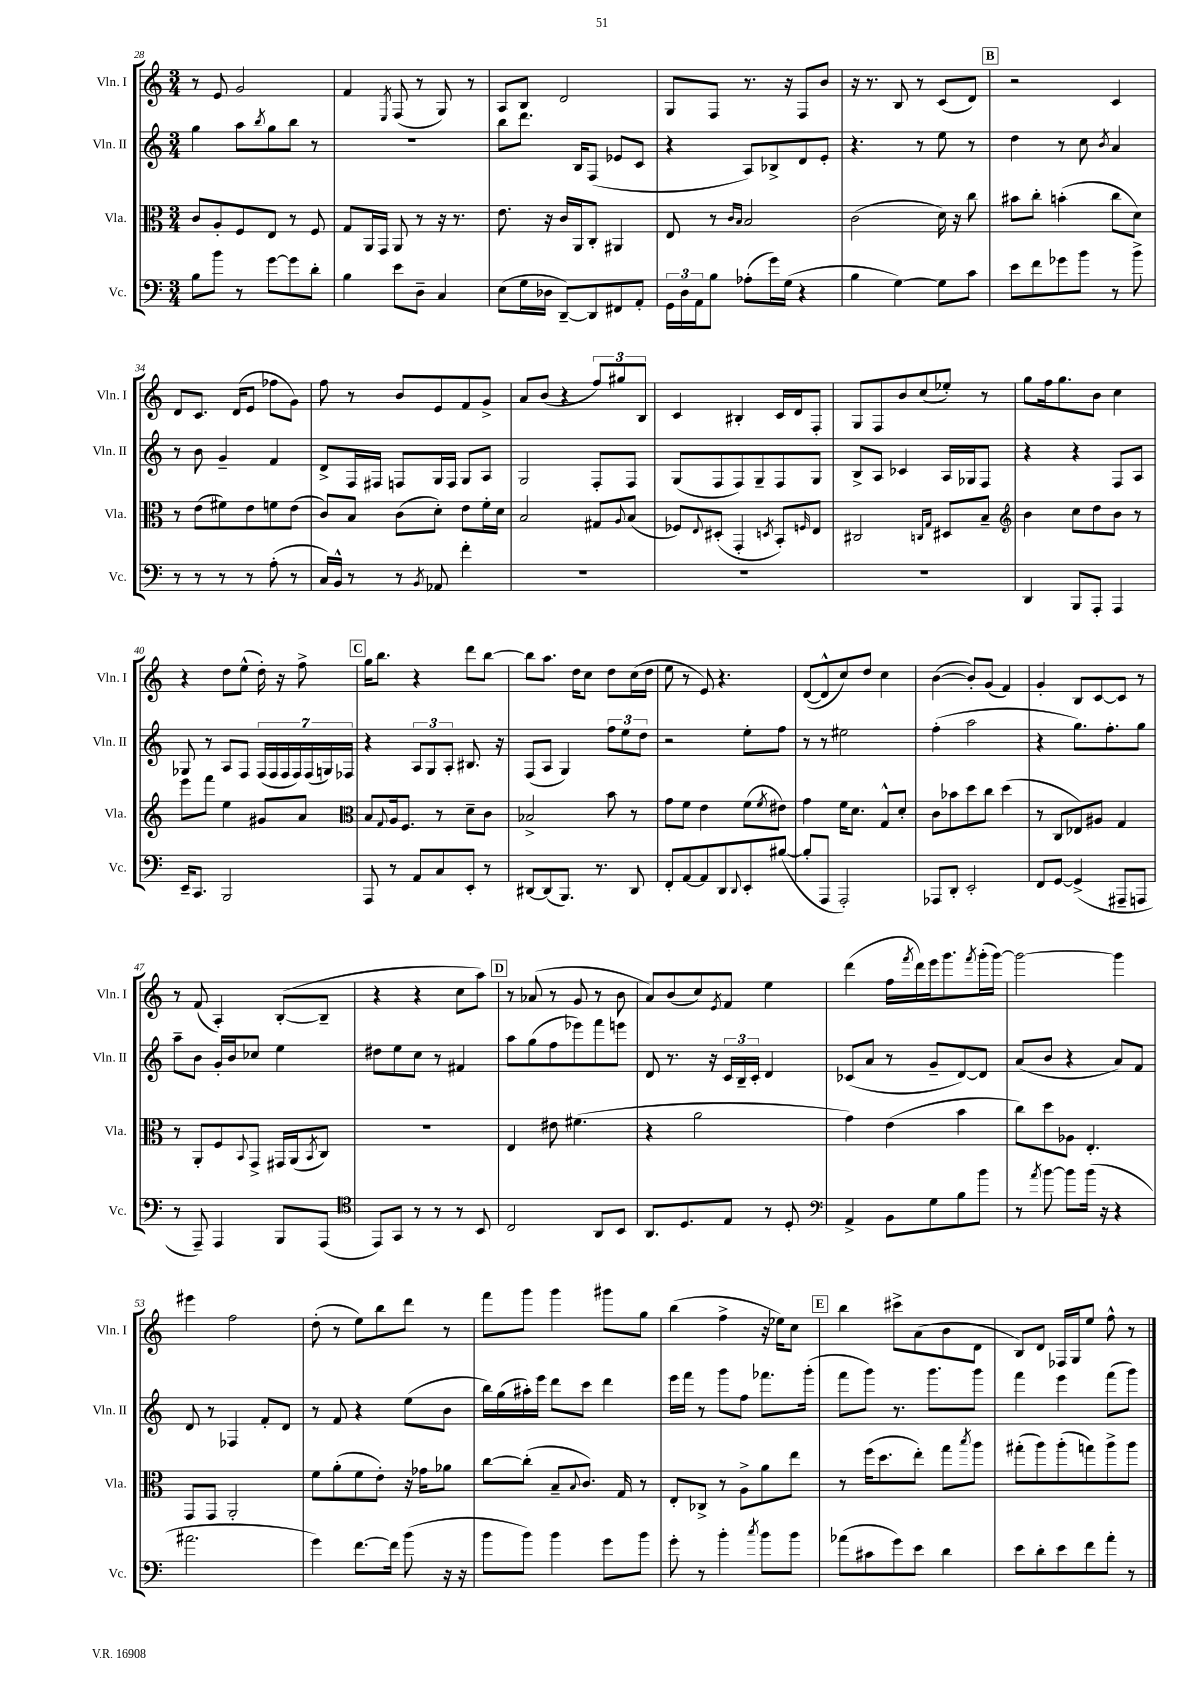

**kern	**kern	**kern	**kern
*staff4	*staff3	*staff2	*staff1
*clefF4	*clefC3	*clefG2	*clefG2
*k[]	*k[]	*k[]	*k[]
*M3/4	*M3/4	*M3/4	*M3/4
8B	8c	4gg	8r
8b	8A'	.	8e
8r	8F	8aa	2g
.	.	8qbb	.
[8g	8E	8gg	.
8g]	8r	8bb	.
8d'	8F	8r	.
=	=	=	=
4B	8G	2.r	4f
.	16AA	.	.
.	16GG	.	.
.	.	.	8qE
8e	8AA	.	(8F
8D~	8r	.	8r
4C	16r	.	8G)
.	8.r	.	.
.	.	.	8r
=	=	=	=
(8E	8.e	8bb	8A
16G	.	8.ddd	8B
16D-	16r	.	.
[8DD~)	16c	.	2d
.	16AA	16B	.
8DD]	8C'	(8F	.
8FF#	4AA#	8e-	.
8AA'	.	8c	.
=	=	=	=
24GG	8E	4r	8G
24D	.	.	.
24AA	.	.	.
8B	8r	.	8F
.	16qqc	.	.
.	16qqB	.	.
(8A-'	2B	8A)	8.r
16g)	.	8B-^	.
(16G	.	.	16r
4r	.	8d	8F
.	.	8e'	8b
=	=	=	=
4B	(2c	4.r	16r
.	.	.	8.r
[4G)	.	.	8B
.	.	8r	8r
8G]	16d)	8ee	(8c
.	16r	.	.
8c	8cc	8r	8d)
=	=	=	=
8e	8b#	4dd	2r
8f	8cc'	.	.
8g-	(4b'	8r	.
8b	.	8cc	.
.	.	8qb	.
8r	8cc	4a	4c
8b^	8d)	.	.
=	=	=	=
8r	8r	8r	8d
8r	(8e	8b	8.c
8r	8f#)	4g~	.
.	.	.	(16d
8r	8e	.	8e
(8A'	8f	4f	8ff-
8r	(8e	.	8g)
=	=	=	=
16C)	8c)	8d^	8ff
16BB^^	.	.	.
8r	8B	16F	8r
.	.	16F#	.
8r	(8c	8F	8b
8qBB	.	.	.
8AA-	8d')	16G	8e
.	.	16F	.
4f'	8e	8G	8f
.	16f'	8A	8g^
.	16d	.	.
=	=	=	=
2.r	2B	2G	8a
.	.	.	(8b
.	.	.	4r
.	8G#	8F'	12ff)
.	.	.	12gg#
.	8qqA	.	.
.	(8B	8F	.
.	.	.	12B
=	=	=	=
2.r	8F-)	(8G	4c
.	8qqE	.	.
.	(8D#'	8F	.
.	4GG'	8F)	4B#'
.	.	8G~	.
.	8qD	.	.
.	8BB')	8F	16c
.	.	.	16d
.	16qqF	.	.
.	8E	8G	8F'
=	=	=	=
2.r	2C#	8B^	8G
.	.	8A	8F
.	.	4c-	8b
.	.	.	(8cc
.	16qqC	.	.
.	16qqG	.	.
.	8D#	16A	8ee-')
.	.	16G-	.
.	8B~	8F	8r
=	=	=	=
*	*clefG2	*	*
4DD	4b	4r	8gg
.	.	.	16ff
.	.	.	8.gg
8BBB	8cc	4r	.
8AAA'	8dd	.	8b
4AAA	8b	8F	4cc
.	8r	8A	.
=	=	=	=
16EE~	8eee	8G-	4r
8.CC	.	.	.
.	8fff	8r	.
2BBB	4ee	8A	8dd
.	.	8F	(8ee^^
.	8g#	(28F	16dd')
.	.	28F	.
.	.	.	16r
.	.	28F	.
.	.	28F)	.
.	8a	.	8ff^
.	.	(28F	.
.	.	28G)	.
.	.	28F-	.
=	=	=	=
*	*clefC3	*	*
8AAA	8B	4r	16gg
.	.	.	8.bb
.	8qqG	.	.
8r	16A	.	.
.	8.F	.	.
8AA	.	12A	4r
.	.	12G	.
8C	8r	.	.
.	.	12A'	.
8EE'	8d~	8.B#	8ddd
8r	8c	.	[8bb
.	.	16r	.
=	=	=	=
[8DD#	2B-^	(8F	8bb]
(8DD#]	.	8A	8.aa
8.BBB)	.	4G)	.
.	.	.	16dd
.	.	.	8cc
8.r	.	.	.
.	8b	12ff	8dd
.	.	12ee	.
8DD#	8r	.	(16cc
.	.	12dd	.
.	.	.	16dd
=	=	=	=
8FF'	8g	2r	8ee
[8AA	8f	.	8r
8AA]	4e	.	8e)
8DD	.	.	4.r
8qqDD	.	.	.
8EE'	(8f	8ee'	.
.	8qf	.	.
([8B#	8e#)	8ff	.
=	=	=	=
8B#']	4g	8r	([8d
8AAA	.	8r	8d^^]
2AAA')	16f	2ee#	8cc)
.	8.d	.	.
.	.	.	8dd
.	8G^^	.	4cc
.	8d'	.	.
=	=	=	=
8AAA-	8c	(4ff'	([4b
8DD'	8b-	.	.
2EE'	8dd	2aa	8b'])
.	8cc	.	(8g
.	(4dd	.	4f)
=	=	=	=
8FF	8r	4r	4g'
[8GG	8C	.	.
(4GG^]	8E-)	8.gg)	8B
.	8A#	.	[8c
.	.	8.ff'	.
8AAA#~	4G	.	8c]
8AAA	.	8gg	8r
=	=	=	=
8r	8r	8aa~	8r
8AAA~)	8AA'	8b	(8f
4AAA	8F	16g'	4A')
.	.	16b	.
.	8qqBB	.	.
.	8GG^	8cc-	.
8BBB	16GG#	4ee	([8B'
.	(16AA	.	.
.	8qBB	.	.
(8AAA	8C)	.	8B~]
=	=	=	=
*clefC4	*	*	*
8EE)	2.r	8dd#	4r
8GG	.	8ee	.
8r	.	8cc	4r
8r	.	8r	.
8r	.	4f#	8cc
8BB	.	.	8aa)
=	=	=	=
2C	4E	8aa	8r
.	.	(8gg	(8a-
.	8e#	8ff	8r
.	(4.f#	8eee-)	8g
8AA	.	8fff	8r
8BB	.	8eee	8b
=	=	=	=
8.AA	4r	8d	8a)
.	.	8.r	(8b
8.D	.	.	.
.	2a	.	8cc)
.	.	16r	.
.	.	.	8qe
8E	.	24c	8f
.	.	24B~	.
.	.	24c'	.
8r	.	4d	4ee
8D'	.	.	.
=	=	=	=
*clefF4	*	*	*
4AA^	4g)	(8c-	(4ddd
.	.	8a	.
8BB	(4e	8r	16ff
.	.	.	8qfff
.	.	.	16ddd)
8G	.	8g~	16eee
.	.	.	8.ggg
8B	4b	[8d)	.
.	.	.	8qfff
8b	.	8d]	(16ggg'
.	.	.	[16ggg)
=	=	=	=
8r	8cc)	(8a	2ggg_
8qa	.	.	.
[8b	8dd	8b	.
8b]	8A-	4r	.
(16b	4.E'	.	.
16r	.	.	.
4r	.	8a)	4ggg]
.	.	8f	.
=	=	=	=
2.a#	8GG	8d	4eee#
.	8GG	8r	.
.	2AA'	4F-	2ff
.	.	8f'	.
.	.	8d	.
=	=	=	=
4g)	8f	8r	(8dd'
.	(8a'	8f	8r
[8.f	8f	4r	8ee)
.	8e')	.	8bb
16f]	.	.	.
(8b	16r	(8ee	8ddd
.	16g-	.	.
16r	8a-	8b	8r
16r	.	.	.
=	=	=	=
8b	[8cc	16bb)	8fff
.	.	(16gg	.
8b)	(8cc']	16aa#')	8ggg
.	.	16eee	.
4b	8B~	8ddd	4ggg
.	8qqB	.	.
.	8.c)	8ccc	.
8g	.	4ddd	8ggg#
.	16G	.	.
8b	8r	.	8gg
=	=	=	=
8g'	8E'	16eee	(4bb
.	.	16fff	.
8r	8C-^	8r	.
4b'	8r	8ggg	4ff^
.	8A^	8ff	.
8qcc	.	.	.
8b	8a	8.fff-	16r
.	.	.	16ee-)
8b	8ee	.	8cc
.	.	(16ggg'	.
=	=	=	=
(8a-	8r	8fff	4bb
8c#	(16ff	8ggg)	.
.	8.dd	.	.
8g)	.	8.r	8ccc#^
8e	8ee')	.	(8a
.	.	8.ggg	.
4d	8gg	.	8b
.	8qbb	.	.
.	8aa	8ggg	8d
=	=	=	=
8e	(8gg#'	4fff	8B)
8d'	8aa)	.	8d
8e	(8aa'	4eee	16F-
.	.	.	16G
8f	8gg)	.	8ee
8a'	8aa^	(8fff	8ff^^
8r	8aa	8ggg)	8r
==	==	==	==
*-	*-	*-	*-
